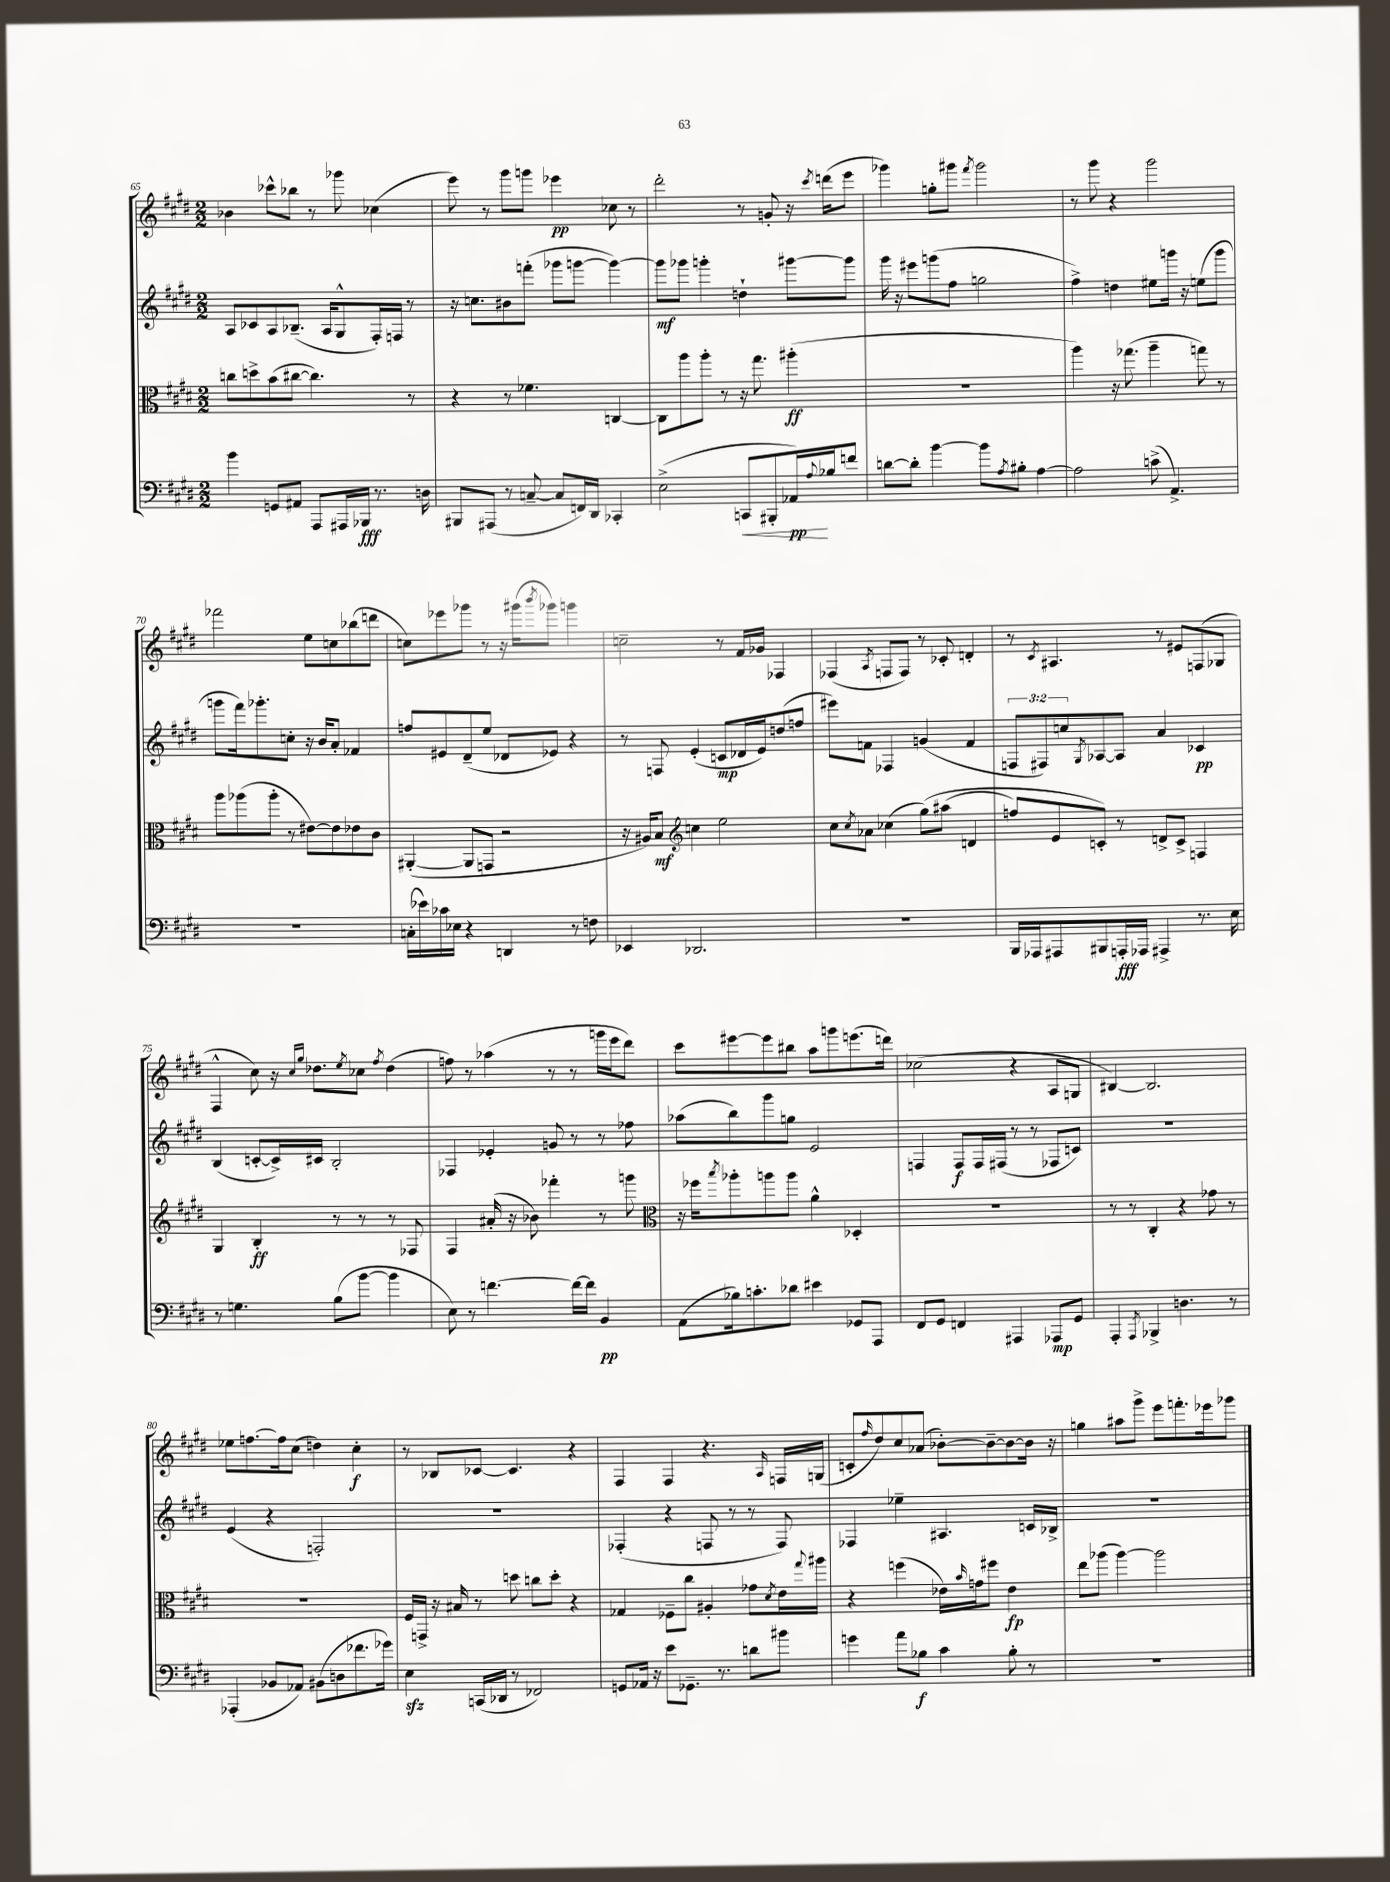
<<
\new StaffGroup <<
\new Staff = "s0" {
    \clef treble \key e \major \numericTimeSignature \time 2/2
    bes'4 ces'''8-^ bes''8 r8 ges'''8 ces''4( |
    e'''8) r8 gis'''8 g'''8 ees'''4\pp ces''8 r8 |
    dis'''2-. r8 g'8-. r16 \acciaccatura { cis'''8 } d'''16( e'''8 |
    ges'''4) g''8-. gis'''8 \acciaccatura { fis'''8 } gis'''2 |
    r8 gis'''8 r4 gis'''2 |
    fes'''2 e''8 c''8 bes''8( d'''8 |
    c''8) ees'''8 ges'''8 r8 r16 gis'''16( \acciaccatura { b'''8 } ges'''8) g'''4 |
    c''2-- r8 fis'16 ges'16 fes4 |
    fes4( \acciaccatura { a8 } f8 f8) r8 ces'8-. d'4-. |
    r8 \acciaccatura { cis'8 } ais4. r8 eis'8 f8( ges8 |
    fis4-^ cis''8) r16 \grace { cis''16 gis''16 } des''8. \acciaccatura { e''8 } ces''8 \acciaccatura { fis''8 } des''4( |
    f''8) r8 aes''4( r8 r8 g'''16 e'''16 dis'''8) |
    cis'''8 eis'''8~ eis'''8 bis''8 a''8 g'''8 e'''8.( d'''16) |
    ces''2( r4 a8 g8 |
    bis4~) bis2. |
    ees''8 f''8.~ f''16 cis''8( d''4) cis''4-.\f |
    r8 bes8 ces'8~ ces'4. r4 |
    fis4 fis4 r4. \grace { a16 } f16 g16( |
    c'8-. \grace { fis''16 } dis''8) cis''8 aes'8( bes'8~-.) bes'8~-- bes'8~ bes'16 r16 |
    g''4 ais''8 gis'''8-> e'''8 f'''8.-. ees'''16 ges'''8 \bar "|." |
}
\new Staff = "s1" {
    \clef treble \key e \major \numericTimeSignature \time 2/2 \override Staff.TupletNumber.text = #tuplet-number::calc-fraction-text
    a8 ces'8 a8 bes8.--( a16 gis8-^ fis16-.) f16 r8 |
    r16 c''8. bis'8 f'''8-.( ges'''8 g'''8~ g'''4~) |
    g'''8\mf ges'''8 g'''4-. d''4-! gis'''8~ gis'''8 |
    gis'''16 r16 eis'''8 g'''8( fis''8 g''2 |
    fis''4->) d''4 eis''8 g'''16 r16 e''8( g'''8 |
    g'''8 fis'''16) ges'''8.-. c''8-. r16 b'16 a'8-. fes'4 |
    f''8 eis'8 dis'8--( e''8 des'8 ees'8) r4 |
    r8 f8 e'4-.( c'8\mp des'16 e'16) d''8( f''8 |
    eis'''8) f'8 fes4 g'4( f'4 |
    \tuplet 3/2 { f8 fis8) c''8 } \acciaccatura { gis8 } aes8~ aes8 a'4 ces'4\pp |
    b4( c'8~-. c'16->) cis'16 b2-. |
    fes4 ees'4-. g'8 r8 r8 fes''8 |
    aes''8( b''8) gis'''8 g''8 e'2 |
    f4 f8\f f16 fis16( r8 r8 fes8 c'8) |
    R1 |
    e'4( r4 f2-.) |
    R1 |
    fes4-.( r4 f8 r8 r8 f8) |
    fes4 ees''4-- ais4. c'16 bes16-> |
    R1 \bar "|." |
}
\new Staff = "s2" {
    \clef alto \key e \major \numericTimeSignature \time 2/2
    c''8 d''8-> b'8( cis''8~ cis''4.) r8 |
    r4 r8 fes'4. c4~ |
    c8 a''8 a''8-. r8 r16 gis''8. ais''4-.\ff( |
    R1 |
    a''4) r16 ges''8.( a''4-- g''8) r8 |
    a''8 aes''8( aes''8-. r8 eis'8~) eis'8 ees'8 cis'8 |
    ais,4~-.( ais,8 g,8 r2 |
    r16 ais16) b8\mf \clef treble c''4 e''2 |
    cis''8 \acciaccatura { cis''8 } aes'8 ces''4( gis''8)\( ais''8( d'4 |
    f''8) e'8 c'8-.\) r8 d'8-> c'8-> f4 |
    gis4 b4-.\ff r8 r8 r8 fes8 |
    fis4 ais'16-.( r16 bes'8) fes'''4-. r8 g'''8 |
    \clef alto r16 fes''16 \acciaccatura { b''8 } aes''8-. a''8 a''8 a'4-^ des4-. |
    R1 |
    r8 r8 cis4-. r4 ges'8 r8 |
    R1 |
    fis16 g,16-> r16 bis16 r8 d''8 c''8 d''8-. r4 |
    ges4 fes8-- cis''8 ais4-. ges'8 \acciaccatura { dis'8 } e'16 \appoggiatura { gis''8 } ais''16 |
    r4 f''4( ees'16) \grace { b'16 } g'16 fis''8 ees'4\fp |
    e''8 aes''8( aes''4~) aes''2 \bar "|." |
}
\new Staff = "s3" {
    \clef bass \key e \major \numericTimeSignature \time 2/2
    b'4 g,8 ais,8 a,,8 ais,,16 bes,,16\fff r8. d16 |
    bis,,8 ais,,8( r8 c8~-- c8 f,16) dis,16 ces,4-. |
    e2->( c,8\< bis,,8-. aes,16\pp\!) \appoggiatura { a8 } bes16 f'8 |
    d'8~ d'8-. b'4~ b'8 \acciaccatura { a8 } bis8-. a4~ |
    a2 c'8->( a,4.->) |
    R1 |
    c16-.( ees'16) ces'16 ees16 r4 d,4 r8 f8 |
    ees,4 des,2. |
    R1 |
    b,,16 aes,,16 ais,,8 bis,,8 a,,16-.\fff aes,,16 ais,,4-> r8. e16 |
    r8 g4. b8( b'8~ b'4 |
    e8) r8 f'4.~ f'16~ f'16 b,4\pp |
    a,8( bes16) c'8.-. des'8 eis'4 ges,8 a,,8 |
    fis,8 gis,8 f,4 ais,,4 aes,,8\mp gis,8 |
    a,,4-. \acciaccatura { a,,8 } bes,,4-> d4. r8 |
    aes,,4-.( bes,8 aes,8) bis,8( d8 fes'8. ges'16) |
    e4\sfz c,16( des,16 r8 fes,2) |
    g,8 aes,16 r16 e'8 ges,8.-- r8. d'8 bis'8 |
    g'4 a'8 bes8\f cis'4 bes8-. r8 |
    R1 \bar "|." |
}
>>
>>
\layout { \context { \Score currentBarNumber = #65 } }
